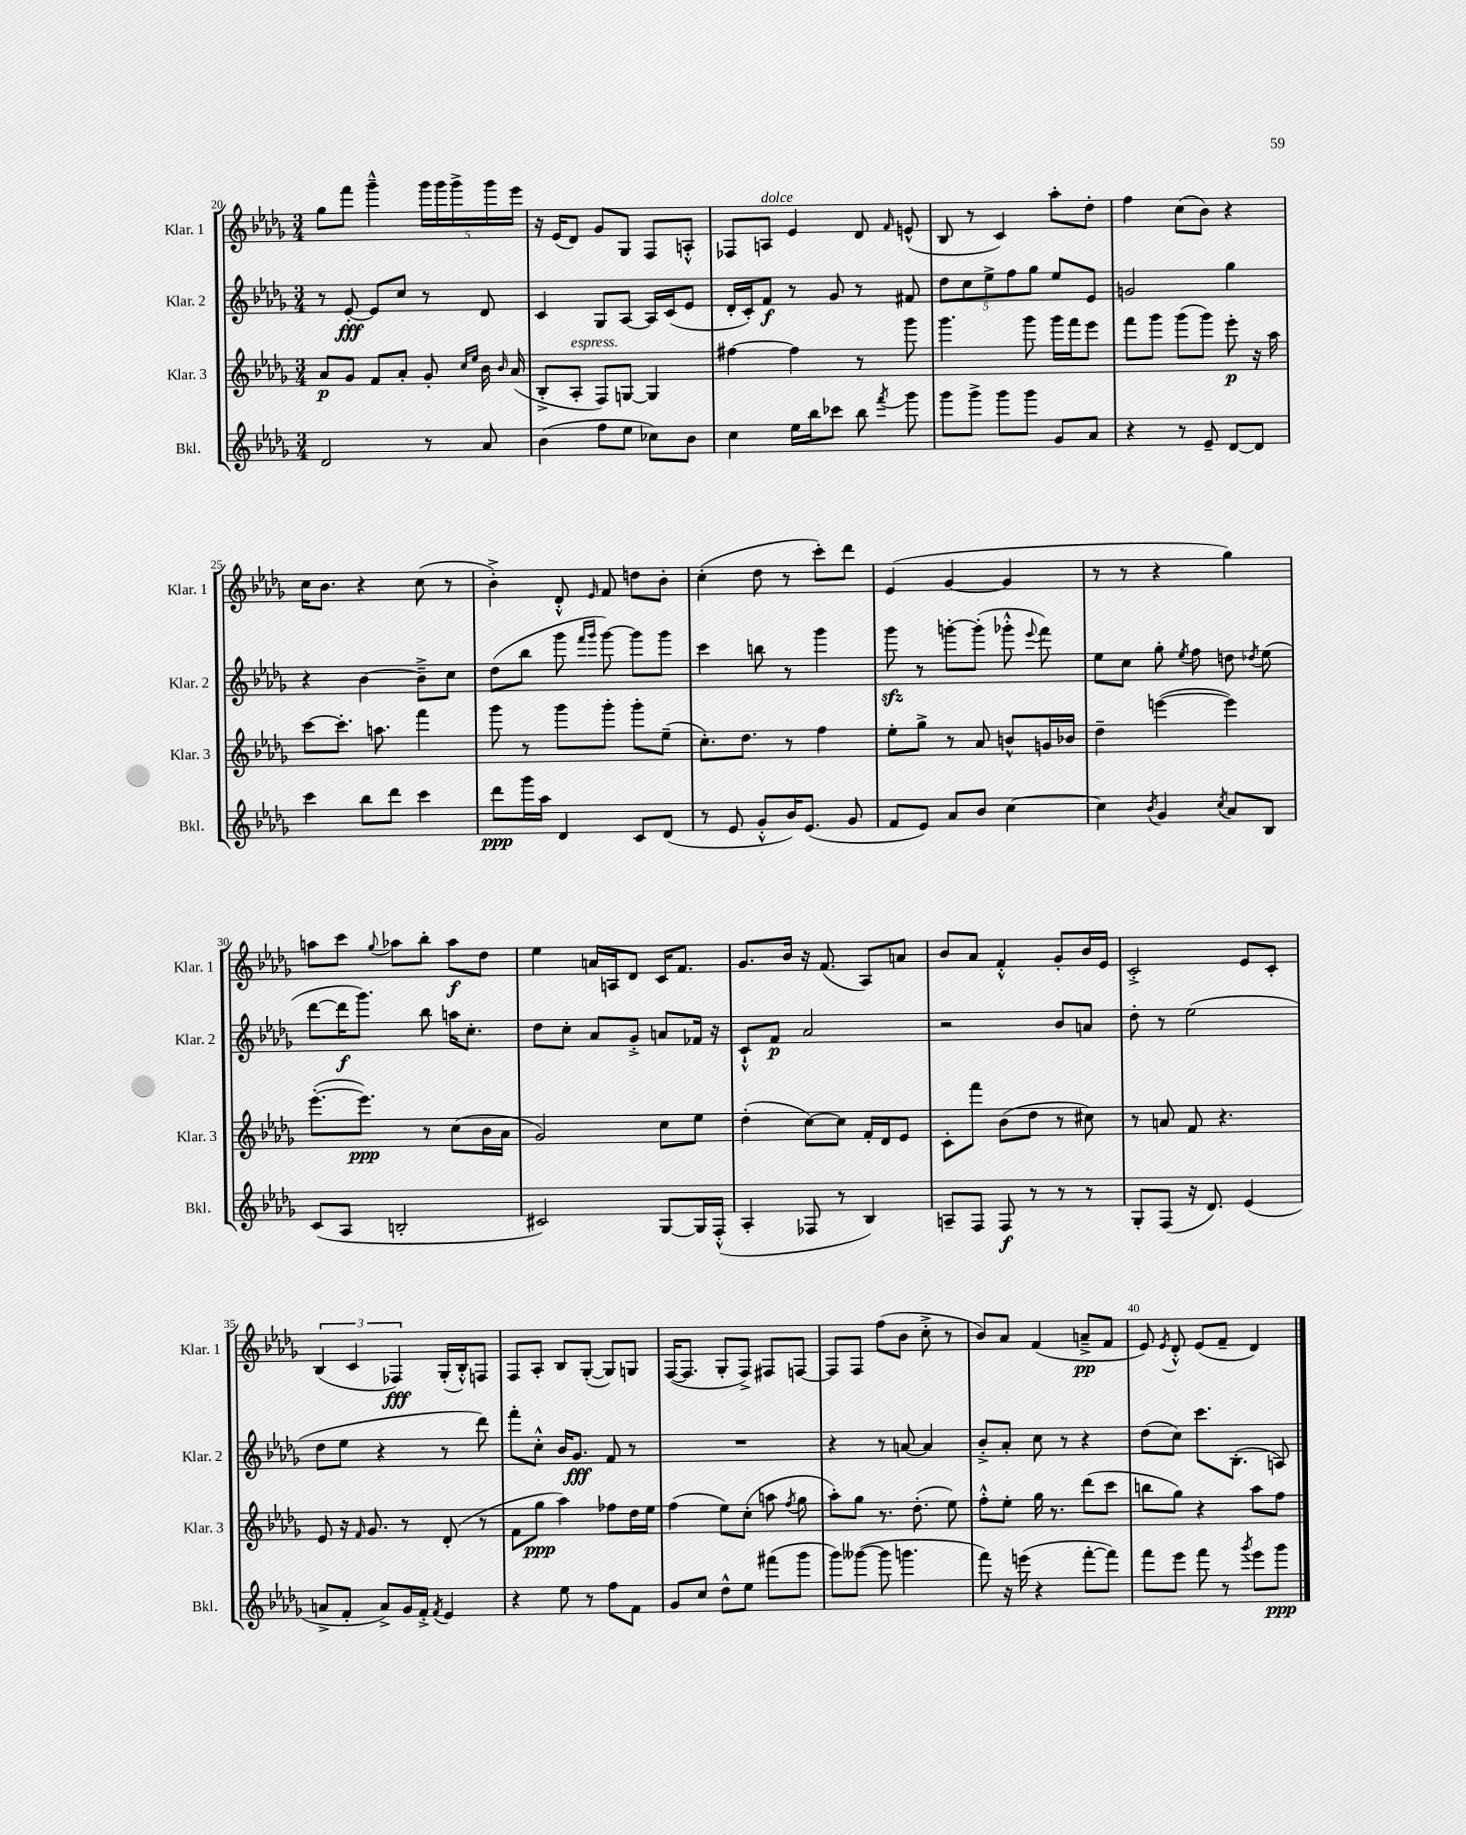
<<
\new StaffGroup <<
\new Staff = "s0" \with { instrumentName = "Klar. 1" shortInstrumentName = "Klar. 1" } {
    \clef treble \key des \major \numericTimeSignature \time 3/4
    \autoBeamOff ges''8[ f'''8] ges'''4---^ \tuplet 5/4 { ges'''16[ ges'''16 ges'''16-> ges'''16 ees'''16] } |
    r16 ees'16[( des'8]) ges'8[ ges8] f8[ a8]-.-^ |
    fes8[ a8]^\markup { \italic "dolce" } ees'4 des'8 \grace { f'16 } e'8-^( |
    bes8 r8 c'4) aes''8[-. des''8]-. |
    f''4 c''8[( bes'8]) r4 |
    c''16[ bes'8.] r4 c''8( r8 |
    bes'4-.->) des'8-.-^ \grace { ees'16 } f'8 d''8[ bes'8]-. |
    c''4-.( des''8 r8 c'''8[-.) des'''8] |
    ees'4( ges'4~ ges'4 |
    r8 r8 r4 ges''4) |
    a''8[ c'''8] \appoggiatura { ges''8 } aes''8[ bes''8]-. aes''8[\f des''8] |
    ees''4 a'16[ a16 des'8] c'16[ f'8.] |
    ges'8.[ bes'16] r16 f'8.( aes8[) a'8] |
    bes'8[ aes'8] f'4-.-^ ges'8[-. bes'16 ees'16] |
    c'2-.-> ees'8[ c'8]-. |
    \tuplet 3/2 { bes4( c'4 fes4\fff) } ges16[-.( bes16-.-^) f8] |
    f8[ aes8]-. bes8[ ges8]~-.( ges8[) g8] |
    f16[~( f8.] ges8[-. f8]->) fis8[ f8]~ |
    f8[ f8] f''8[( bes'8] c''8-.-> r8 |
    bes'8[) aes'8] f'4( a'8[--->\pp f'8] |
    ees'8) \acciaccatura { ees'8 } des'8-.-^ ees'8[( f'8]-- des'4) \bar "|." |
}
\new Staff = "s1" \with { instrumentName = "Klar. 2" shortInstrumentName = "Klar. 2" } {
    \clef treble \key des \major \numericTimeSignature \time 3/4
    \autoBeamOff r8 ees'8~-.\fff ees'8[ c''8] r8 des'8 |
    c'4 ges8[ aes8]~ aes16[ c'16( ees'8] |
    des'16[-. c'16-.) f'8]\f r8 ges'8 r8 fis'8 |
    \tuplet 5/4 { des''8[ c''8 ees''8-> f''8 ges''8] } ees''8[ ees'8] |
    g'2 ges''4 |
    r4 bes'4~ bes'8[---> c''8] |
    des''8[( bes''8] ges'''8 \grace { f'''16[ ges'''16] } ges'''8~) ges'''8[ ges'''8] |
    c'''4 b''8 r8 ges'''4 |
    ges'''8\sfz r8 g'''8[~-. g'''8]-.( ges'''8-.-^ \appoggiatura { ees'''8 } f'''8) |
    ees''8[ c''8] ges''8-. \acciaccatura { ees''8 } f''8 d''8 \acciaccatura { des''8 } ees''8( |
    des'''8[~ des'''16\f ges'''8.]) bes''8 a''16[ c''8.]-. |
    des''8[ c''8]-. aes'8[ ges'8]-.-> a'8[ fes'16] r16 |
    c'8[-!-^ f'8]\p aes'2 |
    r2 bes'8[ a'8] |
    des''8-. r8 ees''2( |
    des''8[ ees''8] r4 r8 des'''8) |
    f'''8[-. c''8]-.-^ bes'16[ ges'8.]\fff f'8 r8 |
    R2. |
    r4 r8 a'8~ a'4 |
    bes'8[-.-> aes'8]-. c''8 r8 r4 |
    des''8[( c''8]) c'''8.[ bes8.]-.( a8) \bar "|." |
}
\new Staff = "s2" \with { instrumentName = "Klar. 3" shortInstrumentName = "Klar. 3" } {
    \clef treble \key des \major \numericTimeSignature \time 3/4
    \autoBeamOff aes'8[\p ges'8] f'8[ aes'8]-. ges'8-. \grace { c''16[ ees''16] } bes'16 \grace { bes'16 } aes'16( |
    bes8[-.-> aes8]-.^\markup { \italic "espress." } f8[) g8]~ g4 |
    fis''4~ fis''4 r8 ges'''8 |
    ges'''4. ges'''8 ges'''16[ f'''16 ees'''8] |
    f'''8[ ges'''8] ges'''8[( ges'''8]) ees'''8-.\p r16 aes''16 |
    c'''8[~ c'''8.]-. a''8. f'''4 |
    ges'''8 r8 ges'''8[ ges'''8]-. ges'''8[-. ees''8]--( |
    c''8.[-.) des''8.] r8 f''4 |
    ees''8[-. ges''8]-> r8 aes'8 b'8[-^ g'16 bes'16] |
    des''4-- e'''4~( e'''4) |
    ees'''8.[~-.( ees'''8.]\ppp) r8 c''8[( bes'16 aes'16] |
    ges'2) c''8[ ees''8] |
    des''4-.( c''8[~) c''8] f'16[-. des'16 ees'8] |
    c'8[-. f'''8] bes'8[( des''8] r8 cis''8) |
    r8 a'8 f'8 r4. |
    ees'8 r16 \grace { f'16 } ges'8. r8 des'8-.( r8 |
    f'8[ ges''8]\ppp aes''4) fes''8[ des''16 ees''16] |
    f''4( ees''8[) c''8]-.( a''8 \acciaccatura { f''8 } ges''8 |
    aes''8[-.) ges''8] r8. des''8.-.( ees''8) |
    f''8[-.-^ ees''8]-. ges''16 r8. des'''8[( c'''8] |
    b''8[ ges''8]) r4 aes''8[ f''8] \bar "|." |
}
\new Staff = "s3" \with { instrumentName = "Bkl." shortInstrumentName = "Bkl." } {
    \clef treble \key des \major \numericTimeSignature \time 3/4
    \autoBeamOff des'2 r8 aes'8 |
    bes'4( f''8[ ees''8] ces''8[) bes'8] |
    c''4 ees''16[ bes''16 ces'''8] bes''8 \acciaccatura { f'''8 } ges'''8 |
    ges'''8[ ges'''8]-> ges'''8[ ges'''8] ges'8[ aes'8] |
    r4 r8 ees'8-- des'8[~ des'8] |
    c'''4 bes''8[ des'''8] c'''4 |
    des'''8[\ppp ges'''16 aes''16] des'4 c'8[ des'8]( |
    r8 ees'8 ges'8[-.-^ bes'16) ees'8.]( ges'8 |
    f'8[ ees'8]) aes'8[ bes'8] c''4~ |
    c''4 \acciaccatura { bes'8 } ges'4 \acciaccatura { c''8 } aes'8[ bes8] |
    c'8[( aes8] b2-. |
    cis'2) ges8[~ ges16 f16]-.-^( |
    aes4-. fes8 r8 bes4) |
    a8[-- f8] f8\f r8 r8 r8 |
    ges8[-. f8]( r16 des'8.) ees'4( |
    a'8[-> f'8]-. a'8[->) ges'16 f'16]-.-> \acciaccatura { f'8 } ees'4 |
    r4 ees''8 r8 f''8[ f'8] |
    ges'8[ c''8] des''8[-^ ees''8] fis'''8[( ges'''8] |
    ges'''8[) geses'''8]~( geses'''8 g'''4. |
    f'''8) r16 e'''16( r4 f'''8[~-. f'''8]) |
    f'''8[ ees'''8] f'''8 r8 \acciaccatura { ges'''8 } ees'''8[ ges'''8]\ppp \bar "|." |
}
>>
>>
\layout { \context { \Score currentBarNumber = #20 \override BarNumber.break-visibility = ##(#f #t #t) barNumberVisibility = #(every-nth-bar-number-visible 5) } }
